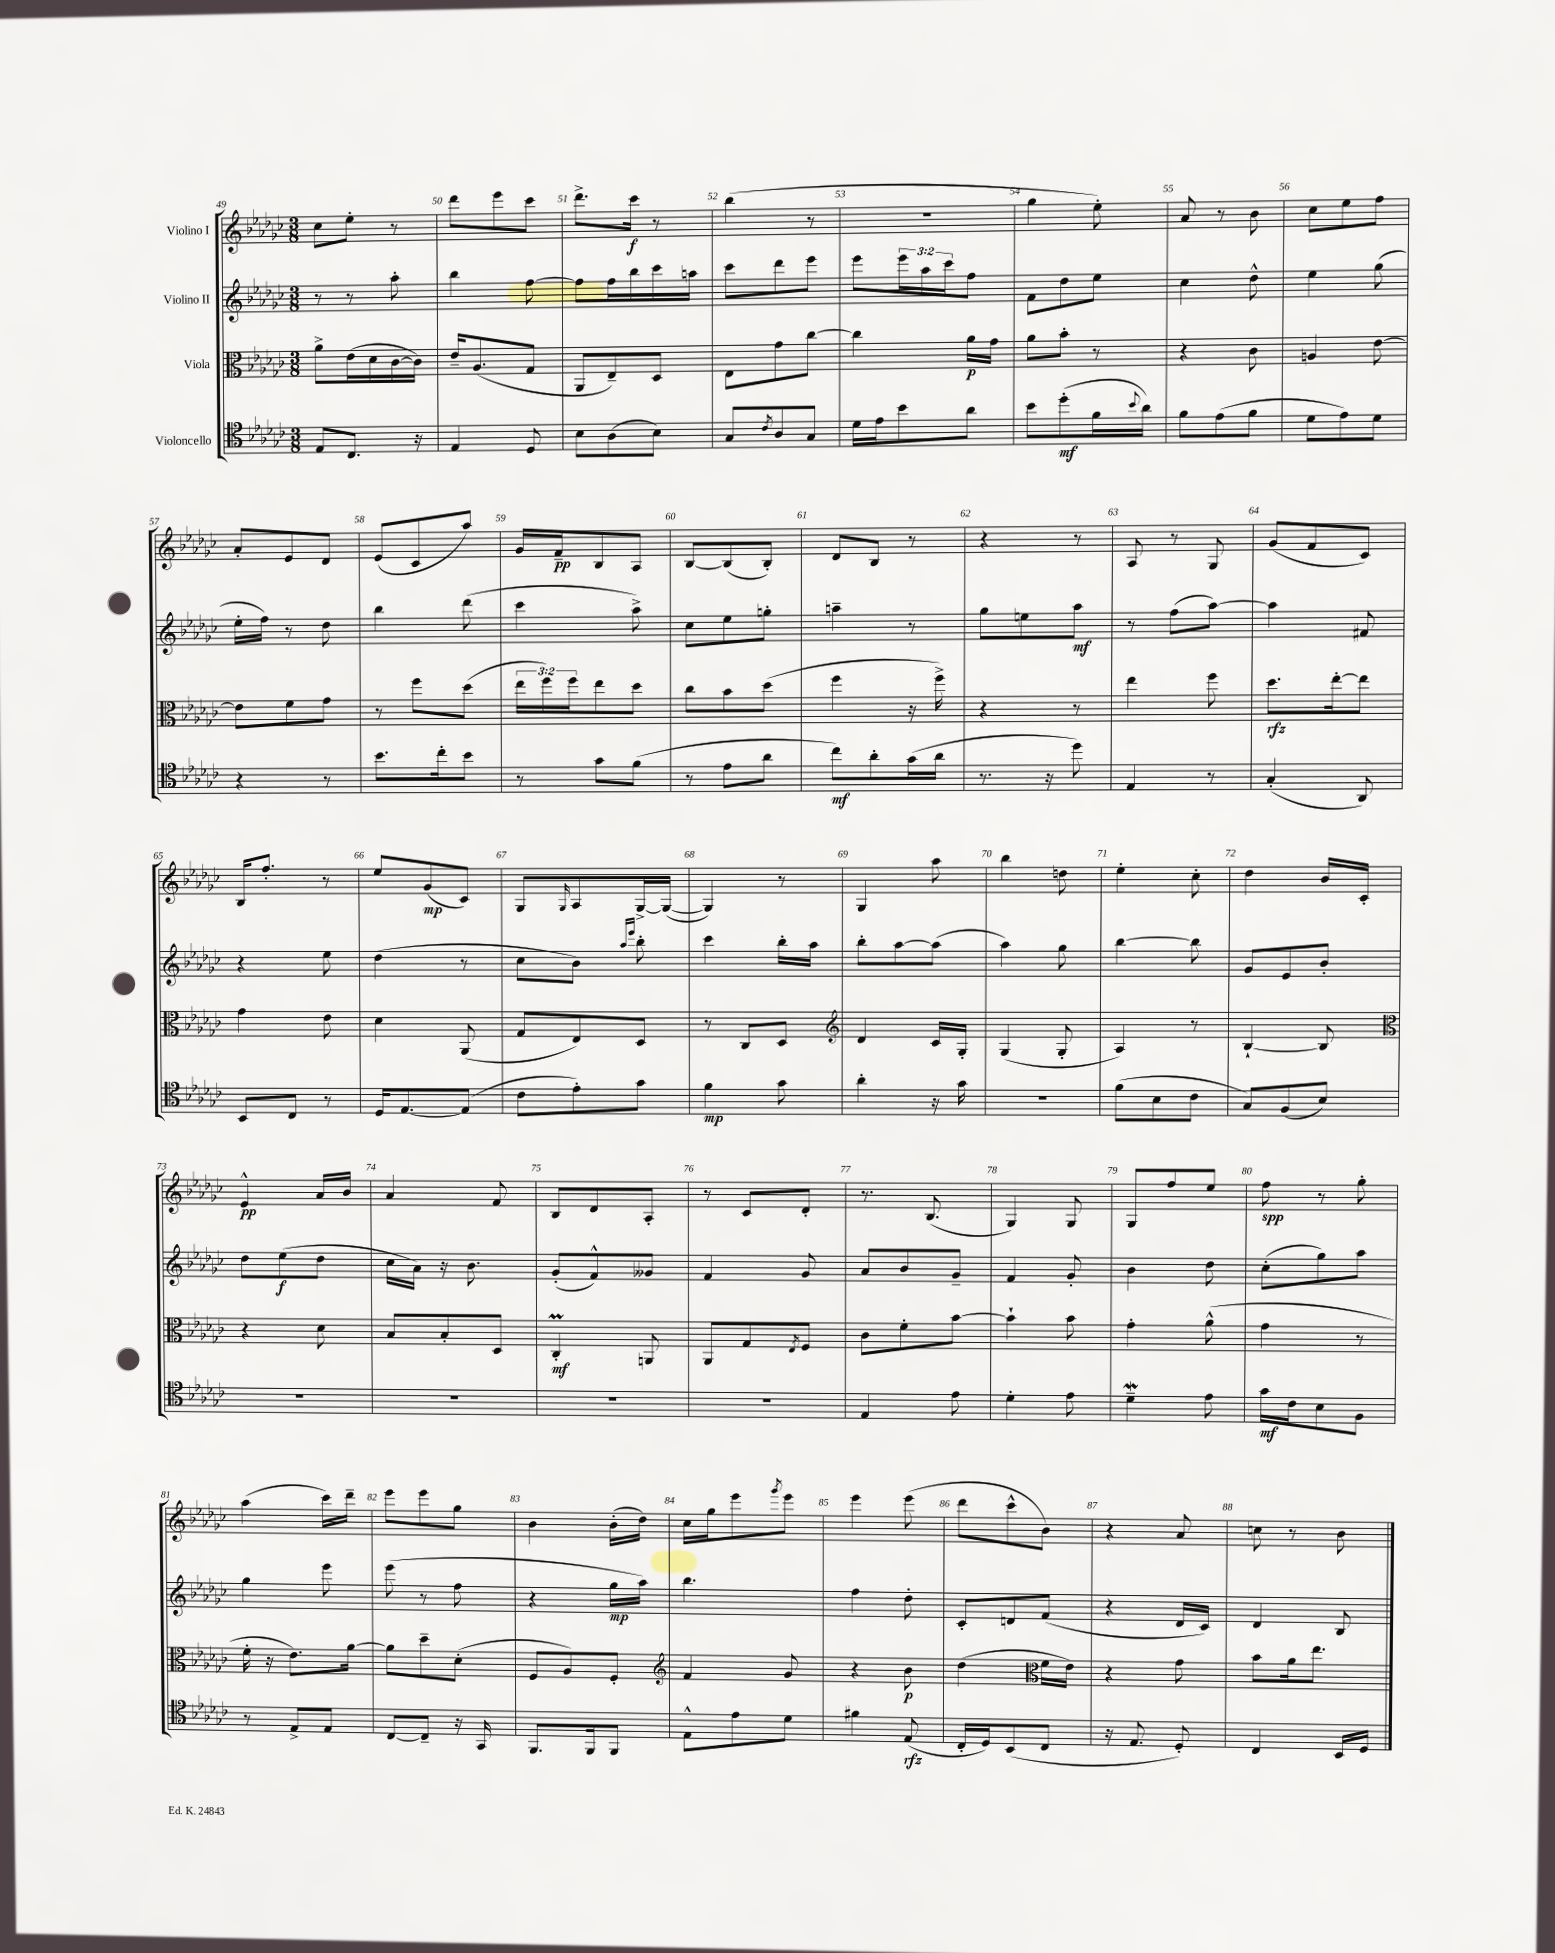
<<
\new StaffGroup <<
\new Staff = "s0" \with { instrumentName = "Violino I" } {
    \clef treble \key ges \major \numericTimeSignature \time 3/8
    ces''8 ees''8-. r8 |
    des'''8 ees'''8 ces'''8 |
    des'''8.-> ces'''16\f r8 |
    bes''4( r8 |
    R4. |
    ges''4 ees''8-.) |
    aes'8 r8 bes'8 |
    ces''8 ees''8 f''8 |
    aes'8-. ees'8 des'8 |
    ees'8( ces'8 aes''8) |
    ges'16 f'16--\pp bes8 aes8 |
    bes8~ bes8( bes8-.) |
    des'8 bes8 r8 |
    r4 r8 |
    aes8 r8 ges8 |
    ges'8( f'8 ces'8) |
    bes16 f''8.-. r8 |
    ees''8 ges'8\mp( ces'8) |
    ges8 \grace { ges16 } aes8 ges16~-> ges16~( |
    ges4) r8 |
    ges4 aes''8 |
    bes''4 d''8 |
    ees''4-. ces''8-. |
    des''4 bes'16 ces'16-. |
    ees'4-^\pp aes'16 bes'16 |
    aes'4 f'8 |
    bes8 des'8 aes8-. |
    r8 ces'8 des'8-. |
    r8. bes8.( |
    ges4) ges8 |
    ges8 f''8 ees''8 |
    f''8\spp r8 ges''8-. |
    aes''4( ces'''16) des'''16-- |
    ees'''8 ees'''8 ges''8 |
    bes'4 bes'16-.( des''16) |
    ces''16 ges''16 ees'''8 \acciaccatura { ges'''8 } ees'''8 |
    ees'''4 ees'''8( |
    des'''8 ces'''8-^ bes'8) |
    r4 aes'8 |
    c''8 r8 bes'8 \bar "|." |
}
\new Staff = "s1" \with { instrumentName = "Violino II" } {
    \clef treble \key ges \major \numericTimeSignature \time 3/8 \override Staff.TupletNumber.text = #tuplet-number::calc-fraction-text
    r8 r8 aes''8-. |
    bes''4 f''8~ |
    f''8 f''16 bes''16 ces'''16 a''16 |
    ces'''8 des'''8 ees'''8 |
    ees'''8 \tuplet 3/2 { ees'''16 aes''16 ces'''16 } f''8 |
    f'8 des''8 ees''8 |
    ces''4 des''8-^ |
    ees''4 ges''8( |
    ees''16-. f''16) r8 des''8 |
    bes''4 des'''8( |
    ces'''4 aes''8->) |
    ces''8 ees''8 g''8-. |
    a''4-- r8 |
    ges''8 e''8 aes''8\mf |
    r8 f''8( aes''8~) |
    aes''4 fis'8 |
    r4 ees''8 |
    des''4( r8 |
    ces''8 bes'8) \grace { aes''16 ees'''16 } bes''8-. |
    ces'''4 bes''16-. aes''16 |
    bes''8-. aes''8~ aes''8( |
    aes''4) ges''8 |
    bes''4~ bes''8 |
    ges'8 ees'8 bes'8-. |
    des''8 ees''8\f( des''8 |
    ces''16 aes'16) r16 bes'8. |
    ges'8-.( f'8-^) geses'8 |
    f'4 ges'8 |
    aes'8 bes'8 ges'8-- |
    f'4 ges'8-. |
    bes'4 des''8 |
    ces''8-.( ges''8) aes''8 |
    ges''4 ees'''8 |
    ees'''8( r8 f''8 |
    r4 ges''16\mp aes''16) |
    bes''4. |
    f''4 des''8-. |
    ces'8-. d'8 f'8( |
    r4 des'16 ces'16) |
    des'4 bes8 \bar "|." |
}
\new Staff = "s2" \with { instrumentName = "Viola" } {
    \clef alto \key ges \major \numericTimeSignature \time 3/8 \override Staff.TupletNumber.text = #tuplet-number::calc-fraction-text
    aes'8-> ees'16( des'16 ces'16~ ces'16) |
    ees'16-- aes8.( ges8 |
    aes,8 ees8--) des8 |
    ees8 ges'8 ces''8~ |
    ces''4 aes'16\p ges'16 |
    aes'8 bes'8-. r8 |
    r4 ces'8 |
    a4 ees'8~ |
    ees'8 f'8 ges'8 |
    r8 f''8 des''8( |
    \tuplet 3/2 { ees''16 f''16) f''16 } ees''8 des''8 |
    ces''8 bes'8 des''8( |
    f''4 r16 f''16->) |
    r4 r8 |
    ees''4 f''8 |
    des''8.\rfz ees''16~-. ees''8 |
    ges'4 ees'8 |
    des'4 aes,8( |
    ges8 ees8) des8 |
    r8 ces8 des8 |
    \clef treble des'4 ces'16 ges16-. |
    ges4( ges8-. |
    aes4) r8 |
    bes4~-! bes8 |
    \clef alto r4 des'8 |
    bes8 bes8-. des8 |
    ces4-.\prall\mf a,8 |
    aes,8 ges8 \acciaccatura { ees8 } f8 |
    ces'8 f'8-. bes'8~ |
    bes'4-! bes'8 |
    ges'4-. aes'8-^( |
    ges'4 r8 |
    f'16-. r16 ees'8.) aes'16~ |
    aes'8 des''8-- des'8-.( |
    f8 aes8) f8-. |
    \clef treble f'4 ges'8 |
    r4 bes'8\p |
    des''4( \clef alto f'16 ees'16) |
    r4 ges'8 |
    bes'8 aes'16 ees''8. \bar "|." |
}
\new Staff = "s3" \with { instrumentName = "Violoncello" } {
    \clef tenor \key ges \major \numericTimeSignature \time 3/8
    ees8 ces8. r16 |
    ees4 des8 |
    bes8 aes8( bes8) |
    ges8 \acciaccatura { ces'8 } aes8 ges8 |
    des'16 ees'16 bes'8 aes'8 |
    bes'8 des''8-.\mf( f'16 \appoggiatura { bes'8 } aes'16) |
    f'8 ees'8( f'8 |
    des'8 ees'8) des'8 |
    r4 r8 |
    bes'8. ces''16-. bes'8 |
    r8 ges'8 f'8( |
    r8 ees'8 aes'8 |
    ces''8\mf) aes'8-. ges'16( aes'16 |
    r8. r16 des''8) |
    ees4 r8 |
    ges4-.( aes,8) |
    bes,8 ces8 r8 |
    des16 ees8.~ ees8( |
    ces'8 ees'8-.) ges'8 |
    f'4\mp ges'8 |
    aes'4-. r16 ges'16 |
    R4. |
    f'8( bes8 ces'8 |
    ges8) f8( bes8) |
    R4. |
    R4. |
    R4. |
    R4. |
    ees4 ees'8 |
    des'4-. ees'8 |
    des'4--\mordent ees'8 |
    ges'16\mf ces'16 bes8 f8 |
    r8 ees8-> ees8 |
    ces8~ ces8-- r16 ges,16 |
    f,8. f,16 f,8 |
    ees8-^ ees'8 des'8 |
    fis'4 ees8\rfz( |
    ces16-. des16) bes,8( ces8 |
    r16 ees8. des8-.) |
    ces4 bes,16 des16 \bar "|." |
}
>>
>>
\layout { \context { \Score currentBarNumber = #49 \override BarNumber.break-visibility = ##(#f #t #t) barNumberVisibility = #all-bar-numbers-visible } }
